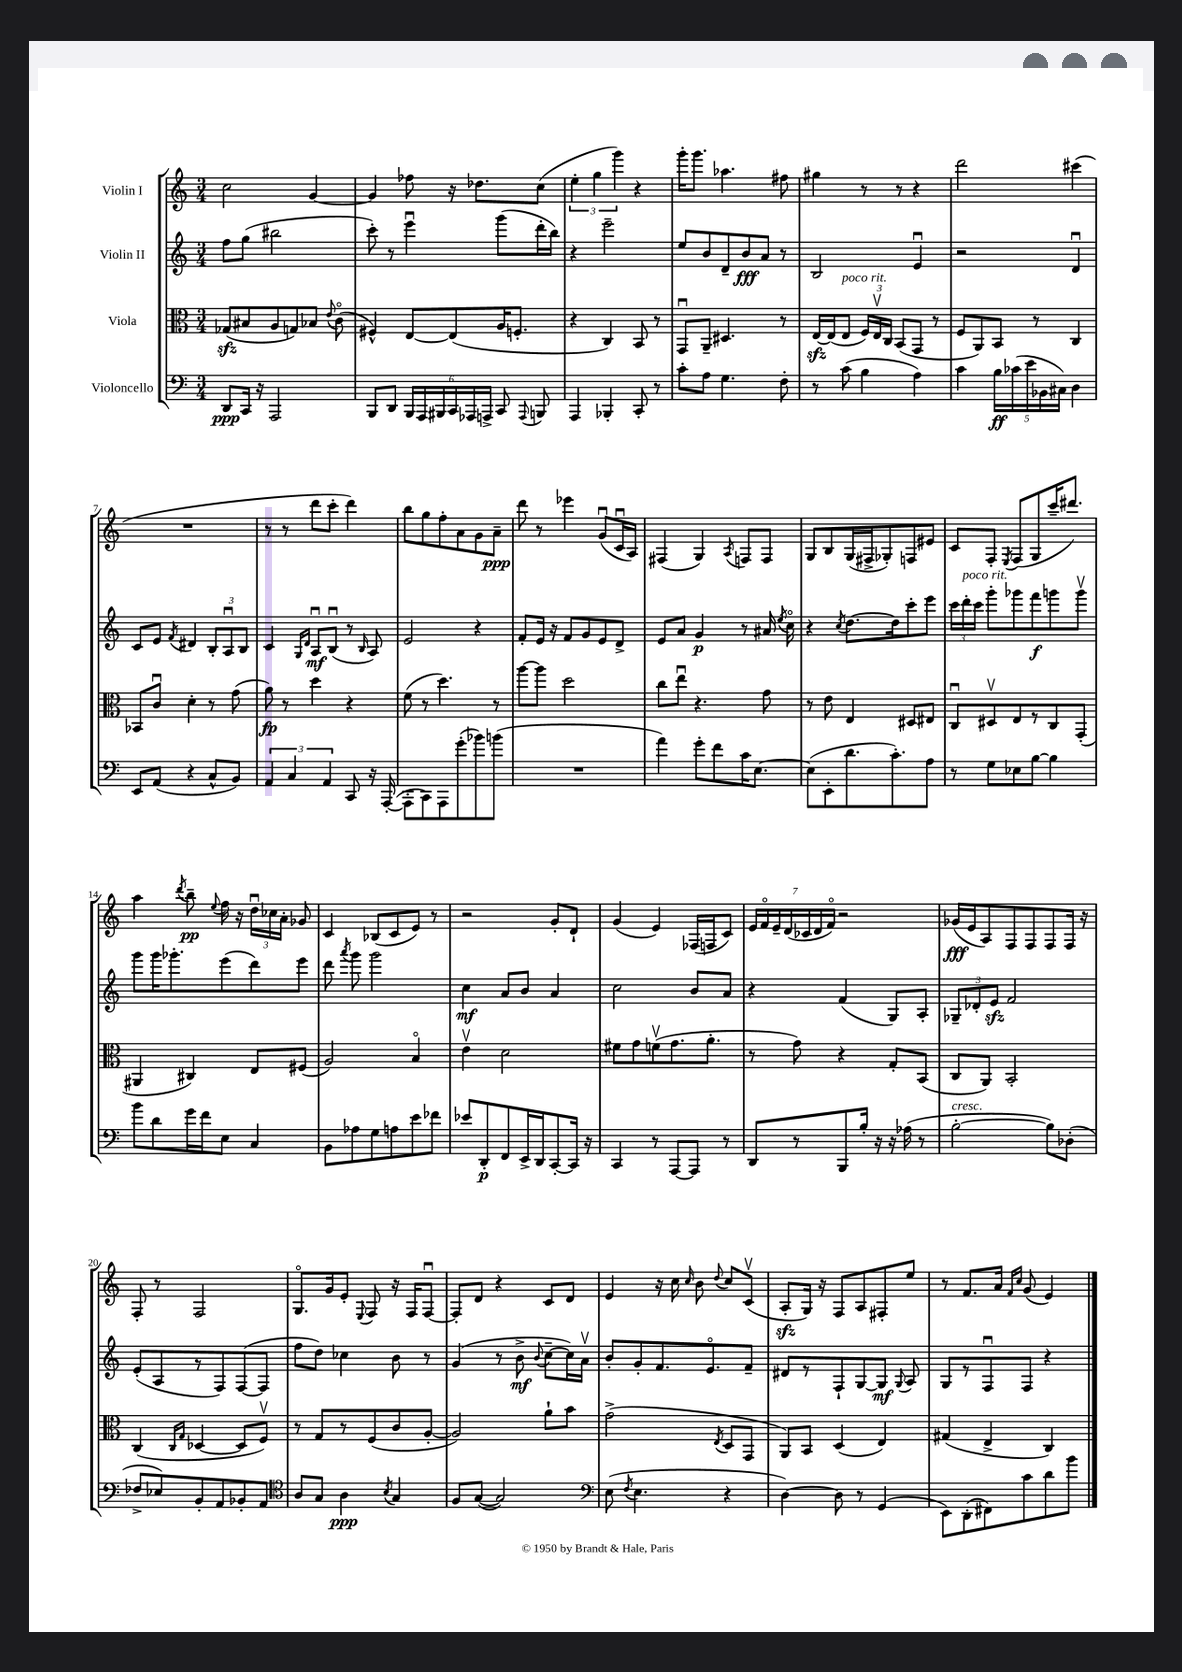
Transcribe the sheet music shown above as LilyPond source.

<<
\new StaffGroup <<
\new Staff = "s0" \with { instrumentName = "Violin I" } {
    \clef treble \key c \major \numericTimeSignature \time 3/4
    \autoBeamOff c''2 g'4~ |
    g'4 fes''8 r16 des''8.[ c''8]( |
    \tuplet 3/2 { e''4-. g''4 g'''4) } r4 |
    g'''16[-. g'''8.] aes''4. fis''8 |
    gis''4 r8 r8 r4 |
    d'''2 cis'''4( |
    R2. |
    r8 r8 d'''8[ c'''8]-. d'''4) |
    b''8[ g''8 f''8-. a'8 g'8 a'8]--\ppp |
    d'''8 r8 ees'''4 g'8[\downbow( c'16\downbow a16]) |
    fis4( g4) \acciaccatura { a8 } f8[ f8] |
    g8[ b8 g16( fis16-> ges8-.) f8 eis'8] |
    c'8[ f8]-. \acciaccatura { e8 } f8[( g8 c'''16-- dis'''8.]) |
    a''4 \acciaccatura { d'''8 } b''8--\pp \appoggiatura { e''8 } f''16 r16 \tuplet 3/2 { d''16[\downbow ces''16 a'16]-. } ges'8 |
    c'4 bes8[( c'8 e'8]) r8 |
    r2 g'8[-. d'8]-! |
    g'4( e'4) fes16[( f16 c'8]) |
    \tuplet 7/4 { e'16[ f'16\flageolet e'16-- d'16( ces'16 d'16 f'16]\flageolet) } r2 |
    ges'16[\fff( e'16 a8) f8 f8 f8 f16] r16 |
    f8-. r8 f2 |
    g8.[\flageolet g'16 e'8]-. \appoggiatura { e8 } f8 r16 f16[ f8]~\downbow |
    f8[-. d'8] r4 c'8[ d'8] |
    e'4 r16 c''16 \grace { c''16 } b'8 \appoggiatura { d''8 } c''8[ c'8]\upbow( |
    a8[-.\sfz g16]) r16 f8[ a8 fis8-. e''8] |
    r8 f'8.[ a'16] \grace { f'16[ c''16] } g'8( e'4) \bar "|." |
}
\new Staff = "s1" \with { instrumentName = "Violin II" } {
    \clef treble \key c \major \numericTimeSignature \time 3/4
    \autoBeamOff f''8[ g''8]( bis''2 |
    c'''8-.) r8 e'''4\downbow g'''8[( d'''16-. b''16]) |
    r4 e'''2-- |
    e''8[ b'8 d'8-- b'8\fff a'8] r8 |
    b2 e'4\downbow |
    r2 d'4\downbow |
    c'8[ e'8] \acciaccatura { f'8 } dis'4 \tuplet 3/2 { b8[-. a8\downbow b8] } |
    c'4 \grace { g16[ d'16] } a8[\downbow\mf b8]\downbow( r8 \grace { b16 } a8) |
    e'2 r4 |
    f'8[-. e'16] r16 f'8[ g'8 e'8 d'8]-> |
    e'8[ a'8] g'4\p r8 ais'16 \acciaccatura { e''8 } c''16\flageolet |
    r4 \acciaccatura { c''8 } d''8.[~ d''16 c'''8-. e'''8] |
    \tuplet 3/2 { c'''16[ d'''16-.^\markup { \italic "poco rit." } c'''16] } g'''8[-. ges'''8 f'''8\f g'''8 g'''8]\upbow |
    g'''8[ g'''16 ges'''8.-. e'''8( d'''8) e'''8] |
    d'''8 \acciaccatura { a'''8 } g'''8 g'''2 |
    c''4\mf a'8[ b'8] a'4 |
    c''2 b'8[ a'8] |
    r4 f'4( g8[) a8]-. |
    \tuplet 3/2 { ges8[-- des'8-. e'8]\sfz } f'2 |
    e'8[-.( a8 r8 f8) f8~( f8] |
    f''8[ d''8]) ces''4 b'8 r8 |
    g'4( r8 b'8->\mf \appoggiatura { b'8 } c''8[~-- c''16) a'16]\upbow |
    b'8[-. g'8-. f'8. e'8.\flageolet f'8]-- |
    dis'8[ r8 f8-! g8~ g8]\mf \appoggiatura { g8 } a8 |
    g8[ r8 f8\downbow f8] r4 \bar "|." |
}
\new Staff = "s2" \with { instrumentName = "Viola" } {
    \clef alto \key c \major \numericTimeSignature \time 3/4
    \autoBeamOff ges8[\sfz( bis8 a8 g8) bes8] \appoggiatura { e'8 } c'8\flageolet( |
    fis4-^) e8[~ e8( a16 f8.]-. |
    r4 c4) b,8 r8 |
    g,8[\downbow a,8]-- dis4. r8 |
    e16[~\sfz e16( e8]^\markup { \italic "poco rit." } \tuplet 3/2 { f16[) e16\upbow c16] } b,8[( g,8] r8 |
    f8[ a,8) b,8] r8 c4 |
    bes,8[ c'8]\downbow d'4-. r8 g'8( |
    a'8\fp) r8 d''4 r4 |
    f'8( r8 d''4.) r8 |
    a''8[~ a''8] d''2 |
    c''8[ e''8]\downbow r4. g'8 |
    r8 e'8 e4 dis8[ eis8] |
    c8[\downbow dis8\upbow e8 r8 c8 g,8]-.( |
    ais,4 cis4) e8[ fis8]( |
    a2) b4\flageolet |
    e'4\upbow d'2 |
    fis'8[ g'8 f'8\upbow( g'8. a'8.]-. |
    r8 g'8) r4 g8[-. b,8]( |
    c8[ a,8]) b,2-. |
    c4( \grace { c16[ g16] } des4~ des8[ f8]\upbow) |
    r8 g8[ r8 f8( c'8 a8]~-. |
    a2) a'8[-! b'8] |
    g'2->( \acciaccatura { e8 } d8[ g,8] |
    a,8[) b,8] d4( e4) |
    gis4( e4-> c4) \bar "|." |
}
\new Staff = "s3" \with { instrumentName = "Violoncello" } {
    \clef bass \key c \major \numericTimeSignature \time 3/4
    \autoBeamOff d,8[\ppp c,16] r16 a,,2 |
    b,,8[ d,8] \tuplet 6/4 { b,,16[ a,,16 bis,,16 c,16 aes,,16 a,,16]-> } c,8 \appoggiatura { a,,8 } b,,8 |
    a,,4 bes,,4-. c,8-. r8 |
    c'8[-. a8] g4. f8-. |
    r8 c'8( b4 a4) |
    c'4 \tuplet 5/4 { b16[\ff ces'16( e'16 bes,16 cis16]) } d4 |
    e,8[ a,8]( r4 c8[-^ b,8]) |
    \tuplet 3/2 { a,4 c4 a,4 } c,8 r16 a,,16~-.( |
    a,,8[-. c,8) a,,8 g'8-.( bes'8) b'8]( |
    R2. |
    a'4) g'8[-. f'8 c'16 e8.]~ |
    e8[( e,8-. d'8. c'8.-.) a8] |
    r8 g8[ ees8 b8]~ b4 |
    b'8[ d'8 g'16 f'16 e8] c4 |
    b,8[ aes8 g8 a8 e'8 fes'8] |
    ees'8[ d,8-.\p f,8 e,16-> d,16 c,8~-. c,16] r16 |
    c,4 r8 a,,8[~ a,,8] r8 |
    d,8[ r8 b,,8 b16]-. r16 r16 aes16( r8 |
    b2~-.^\markup { \italic "cresc." } b8[) des8]-.( |
    fes8[-> ees8) b,8-. a,8 bes,8-. a,8] |
    \clef tenor a8[ g8] a4\ppp \acciaccatura { b8 } g4 |
    f8[ g8]~( g2) |
    \clef bass e8( \acciaccatura { f8 } e4. r4 |
    d4~) d8 r8 g,4( |
    e,8[) d,8-.( fis,8) c'8 d'8 b'8] \bar "|." |
}
>>
>>
